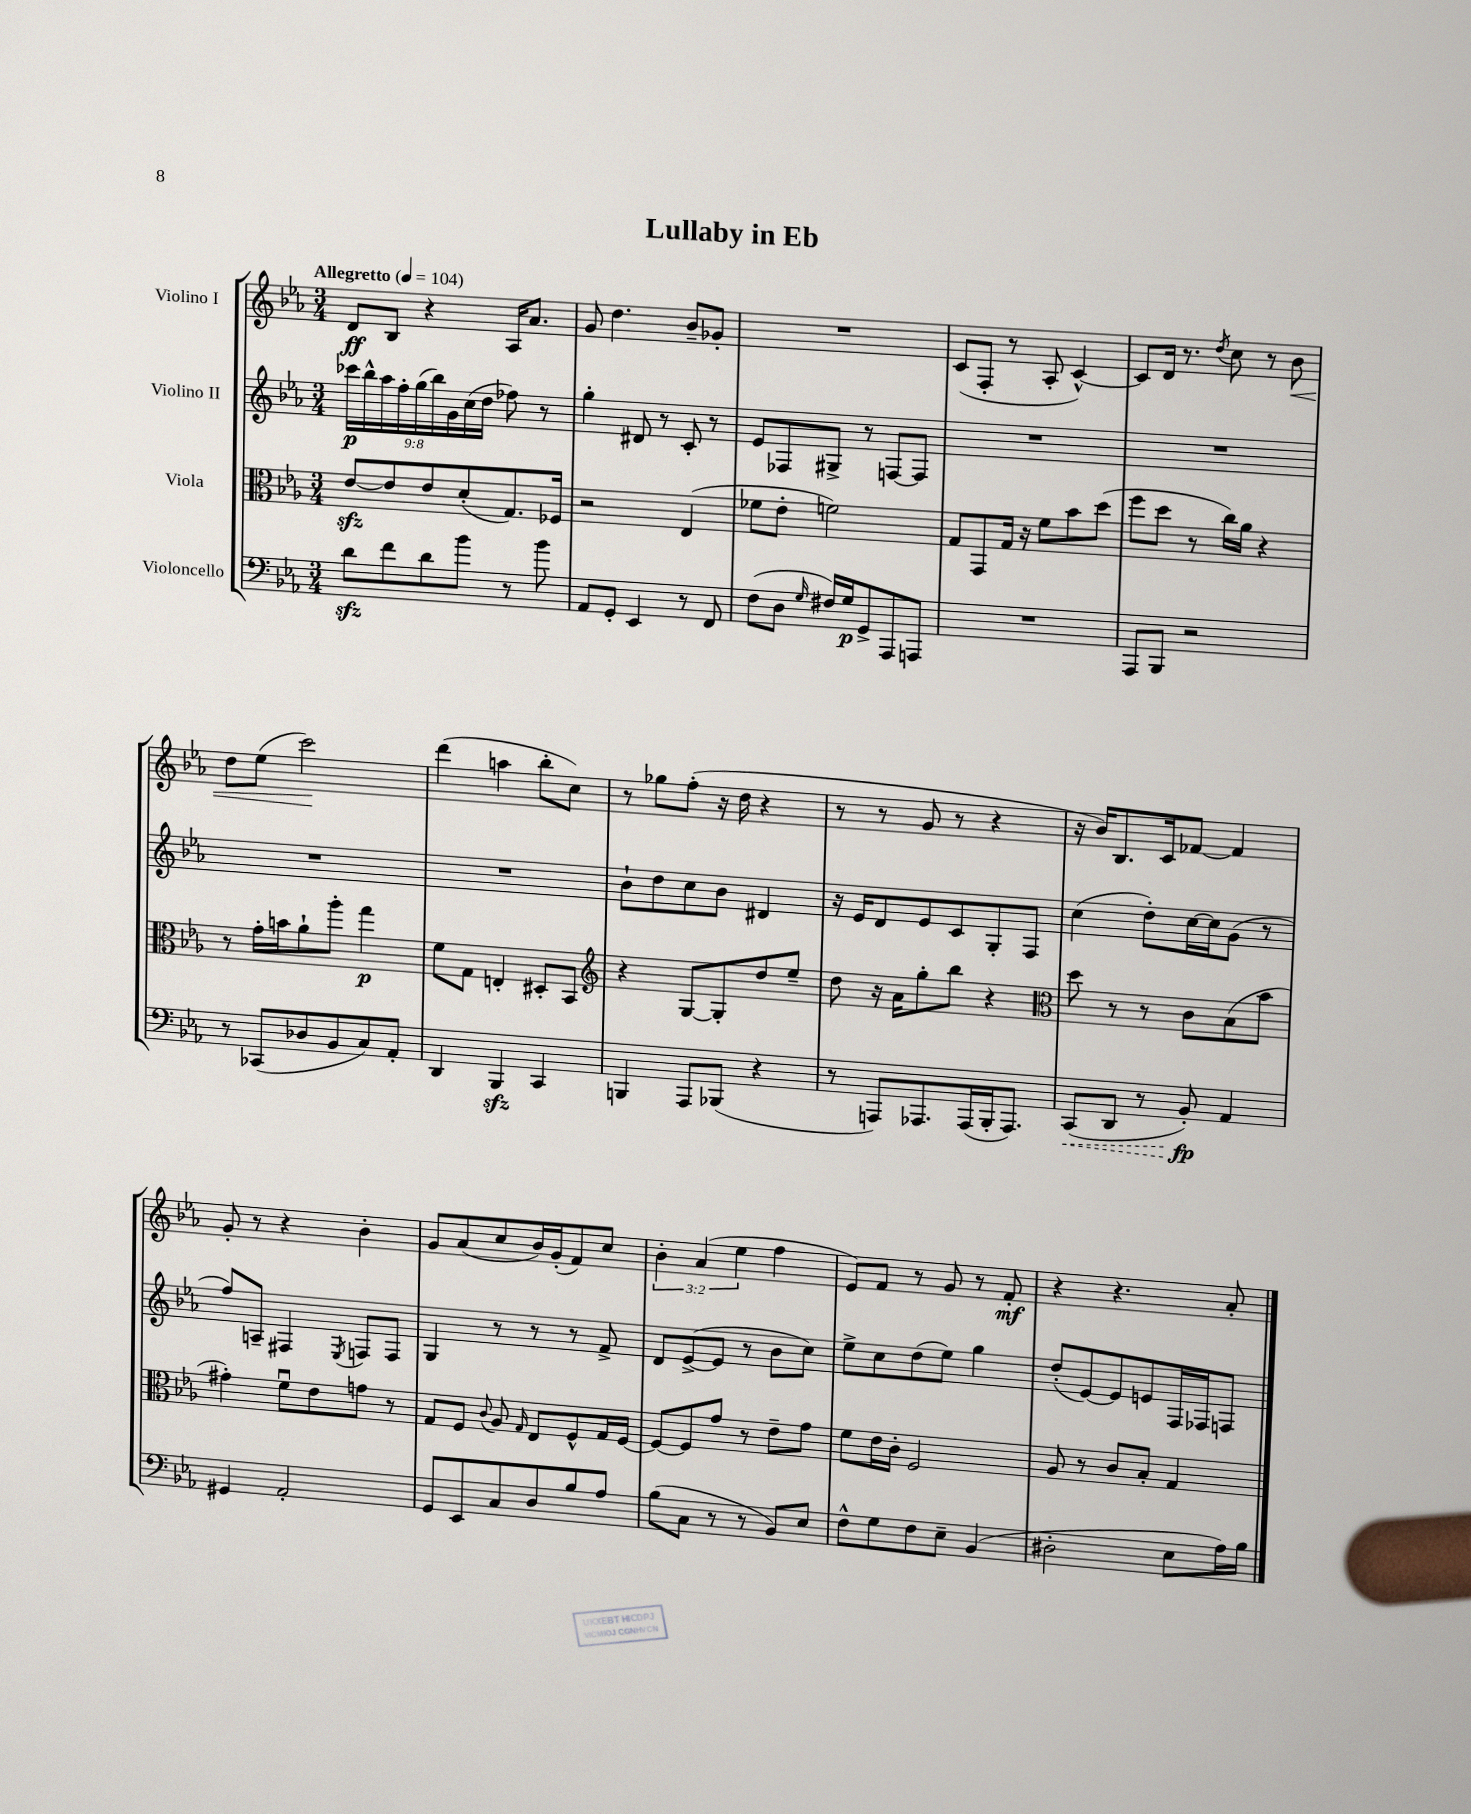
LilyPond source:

\header { title = "Lullaby in Eb" }
<<
\new StaffGroup <<
\new Staff = "s0" \with { instrumentName = "Violino I" } {
    \clef treble \key ees \major \numericTimeSignature \time 3/4 \override Staff.TupletNumber.text = #tuplet-number::calc-fraction-text \tempo "Allegretto" 4 = 104
    \autoBeamOff d'8[\ff bes8] r4 aes16[ aes'8.] |
    g'8 d''4. bes'8[-- ges'8]-. |
    R2. |
    c'8[( f8]-. r8 aes8-. c'4~-^) |
    c'8[ d'16] r8. \acciaccatura { d''8 } c''8 r8 bes'8\< |
    d''8[ ees''8]( c'''2\!) |
    d'''4( a''4 bes''8[-. c''8]) |
    r8 ges''8[ f''8]-.( r16 d''16 r4 |
    r8 r8 g'8 r8 r4 |
    r16 bes'16[) bes8. c'16 fes'8]~ fes'4 |
    g'8-. r8 r4 bes'4-. |
    g'8[ aes'8( c''8 bes'16) g'16-.( f'8) c''8] |
    \tuplet 3/2 { bes'4-. aes'4( ees''4 } f''4 |
    ees'8[) f'8] r8 g'8 r8 f'8-.\mf |
    r4 r4. aes'8-. \bar "|." |
}
\new Staff = "s1" \with { instrumentName = "Violino II" } {
    \clef treble \key ees \major \numericTimeSignature \time 3/4 \override Staff.TupletNumber.text = #tuplet-number::calc-fraction-text
    \autoBeamOff \tuplet 9/8 { ces'''16[\p bes''16-^ aes''16 f''16-. g''16( bes''16) g'16 c''16( d''16] } fes''8) r8 |
    g''4-. dis'8 r8 c'8-. r8 |
    ees'8[ fes8 gis8]-> r8 f8[~ f8] |
    R2. |
    R2. |
    R2. |
    R2. |
    bes'8[-! d''8 c''8 bes'8] dis'4 |
    r16 ees'16[ d'8 ees'8 c'8 g8-. f8] |
    c''4( d''8[-.) c''16~ c''16 g'8]( r8 |
    f''8[) a8]-- fis4 \acciaccatura { ees8 } f8[ f8] |
    g4 r8 r8 r8 f'8-> |
    d'8[ ees'8~->( ees'8] r8 bes'8[ c''8]) |
    ees''8[-> c''8 d''8( ees''8]) g''4 |
    d''8[-.( ees'8~) ees'8 e'8 f16 fes16 f8] \bar "|." |
}
\new Staff = "s2" \with { instrumentName = "Viola" } {
    \clef alto \key ees \major \numericTimeSignature \time 3/4
    \autoBeamOff ees'8[~\sfz ees'8 ees'8 d'8-.( g8.) fes16] |
    r2 ees4( |
    fes'8[ ees'8]-. f'2) |
    g8[ g,8 g16] r16 f'8[ bes'8 d''8]( |
    f''8[ d''8] r8 c''16[) aes'16] r4 |
    r8 g'16[-. b'16 aes'8-! aes''8]-. g''4\p |
    f'8[ g8] e4-. dis8[-. bes,8] |
    \clef treble r4 g8[~ g8-. d''8 ees''8]-- |
    d''8 r16 aes'16[ g''8-. bes''8] r4 |
    \clef alto d''8 r8 r8 c'8[ bes8( bes'8] |
    gis'4-.) f'8[\downbow ees'8 g'8] r8 |
    g8[ f8] \appoggiatura { c'8 } aes8 \grace { g16 } ees8[ f8-^ g16 f16]~ |
    f8[~ f8 g'8] r8 ees'8[-- g'8] |
    f'8[ ees'16 c'16]-. f2 |
    aes8 r8 c'8[ bes8]-. g4 \bar "|." |
}
\new Staff = "s3" \with { instrumentName = "Violoncello" } {
    \clef bass \key ees \major \numericTimeSignature \time 3/4
    \autoBeamOff d'8[\sfz f'8 d'8 bes'8] r8 bes'8 |
    aes,8[ g,8]-. ees,4 r8 f,8 |
    f8[( d8] \grace { g16 } fis16[) g16\p g,8-> aes,,8 a,,8] |
    R2. |
    aes,,8[ bes,,8] r2 |
    r8 ces,8[( des8 bes,8 c8) aes,8]-. |
    d,4 bes,,4\sfz c,4 |
    b,,4 aes,,8[ bes,,8]( r4 |
    r8 a,,8[) aes,,8. aes,,16( bes,,16-. aes,,8.]) |
    \once \override Hairpin.style = #'dashed-line c,8[\<( d,8] r8 bes,8-.\fp\!) aes,4 |
    gis,4 aes,2-. |
    g,8[ ees,8 c8 d8 bes8 aes8] |
    bes8[( c8] r8 r8 bes,8[) ees8] |
    f8[-^ g8 f8 ees8]-- bes,4( |
    dis2-. ees8[ aes16) bes16] \bar "|." |
}
>>
>>
\layout { \context { \Score \remove "Bar_number_engraver" } }
